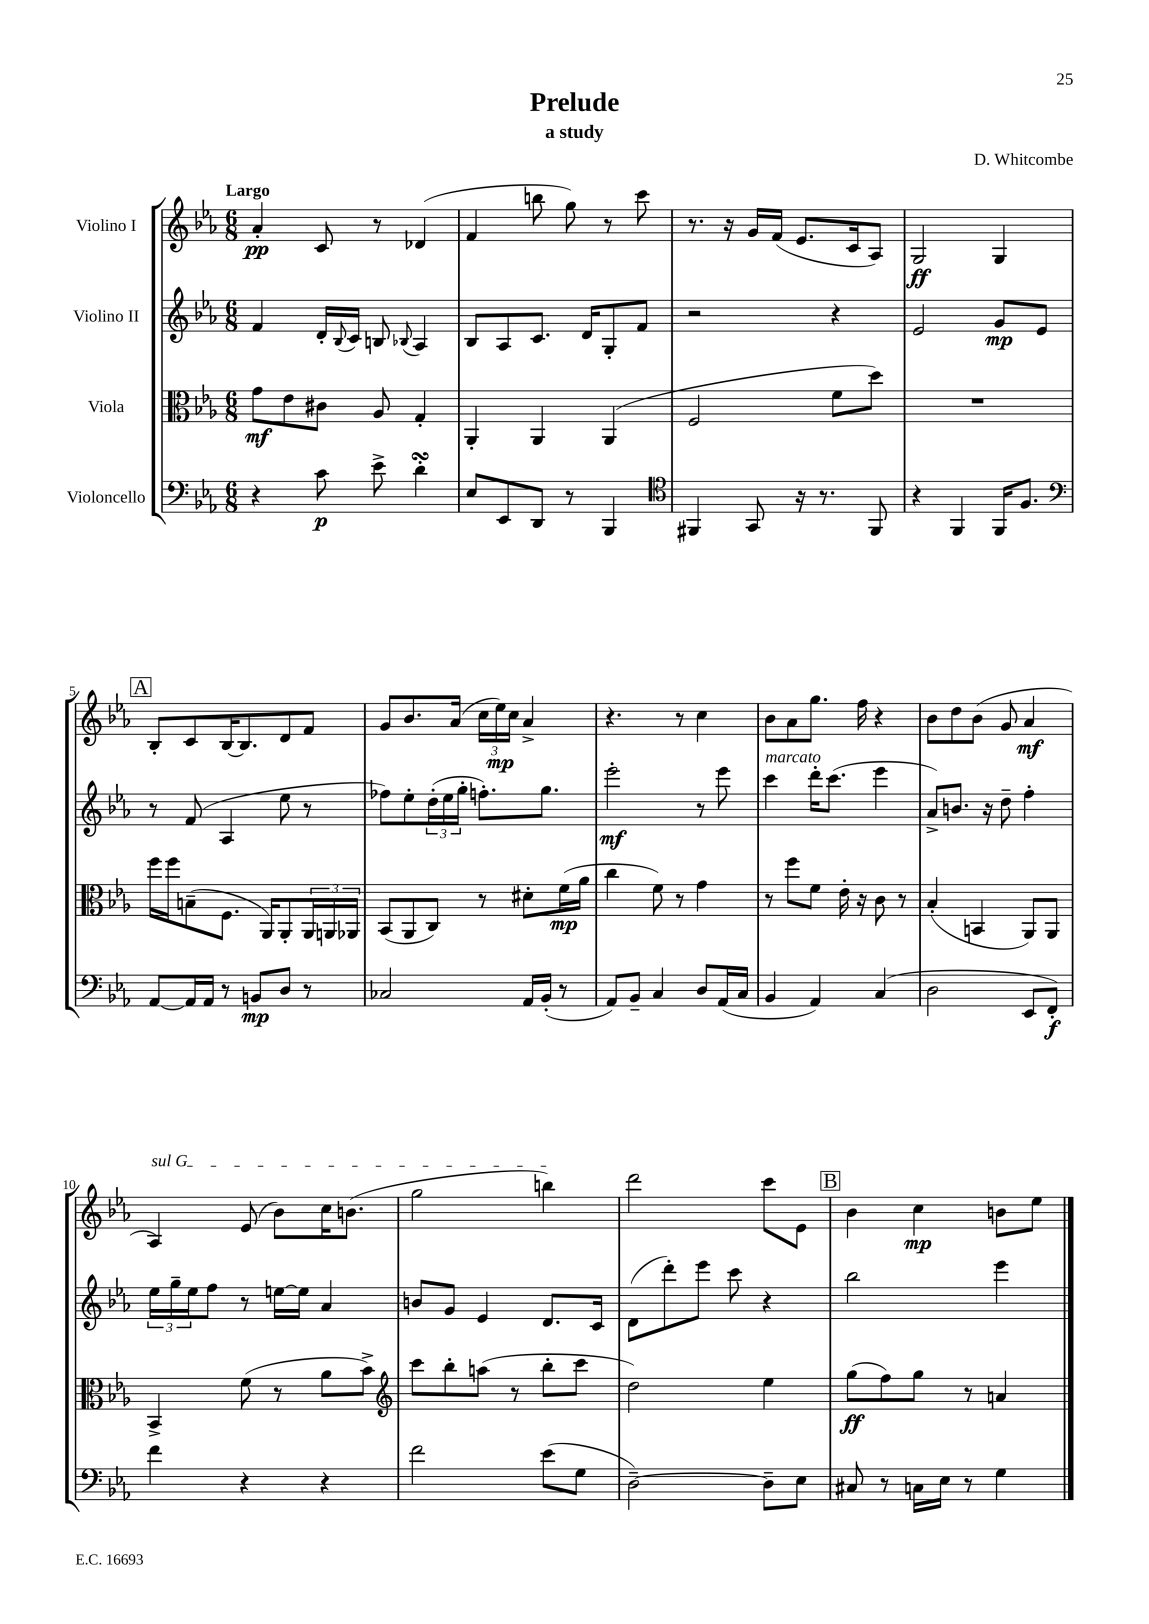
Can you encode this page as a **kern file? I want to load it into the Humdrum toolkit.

**kern	**dynam	**kern	**dynam	**kern	**dynam	**kern	**dynam
*part4	*part4	*part3	*part3	*part2	*part2	*part1	*part1
*staff4	*staff4	*staff3	*staff3	*staff2	*staff2	*staff1	*staff1
*I"Violoncello	*	*I"Viola	*	*I"Violino II	*	*I"Violino I	*
*clefF4	*	*clefC3	*	*clefG2	*	*clefG2	*
*k[b-e-a-]	*	*k[b-e-a-]	*	*k[b-e-a-]	*	*k[b-e-a-]	*
*M6/8	*	*M6/8	*	*M6/8	*	*M6/8	*
=1	=1	=1	=1	=1	=1	=1	=1
!	!	!	!	!	!	!LO:TX:a:B:t=Largo	!
4r	.	8g\L	mf	4f/	.	4a-'/	pp
.	.	8e-\	.	.	.	.	.
8c\	p	8c#X\J	.	16d'/LL	.	8c/	.
.	.	.	.	8qqB-/	.	.	.
.	.	.	.	16c/JJ	.	.	.
8e-^\	.	8A-/	.	8Bn/	.	8r	.
.	.	.	.	8qqB-X/	.	.	.
4dsSsS'\	.	4G'/	.	4A-/	.	(4d-X/	.
=2	=2	=2	=2	=2	=2	=2	=2
8E-/L	.	4AA-'/	.	8B-/L	.	4f/	.
8EE-/	.	.	.	8A-/	.	.	.
8DD/J	.	4AA-/	.	8.c/J	.	8bbn\	.
8r	.	.	.	.	.	8gg\)	.
.	.	.	.	16d/KL	.	.	.
4BBB-/	.	(4AA-/	.	8G'/	.	8r	.
.	.	.	.	8f/J	.	8ccc\	.
=3	=3	=3	=3	=3	=3	=3	=3
*clefC4	*	*	*	*	*	*	*
4FF#X/	.	2F/	.	2r	.	8.r	.
.	.	.	.	.	.	16r	.
8GG/	.	.	.	.	.	16g/LL	.
.	.	.	.	.	.	(16f/JJ	.
16r	.	.	.	.	.	8.e-/L	.
8.r	.	.	.	.	.	.	.
.	.	8f\L	.	4r	.	.	.
.	.	.	.	.	.	16c/k	.
8FF#/	.	8dd\J)	.	.	.	8A-/J)	.
=4	=4	=4	=4	=4	=4	=4	=4
4r	.	2.r	.	2e-/	.	2G/	ff
4FF/	.	.	.	.	.	.	.
16FF/KL	.	.	.	8g/L	mp	4G/	.
8.F/J	.	.	.	.	.	.	.
.	.	.	.	8e-/J	.	.	.
!!LO:LB:g=z
!!LO:REH:place=s1:t=A
=5	=5	=5	=5	=5	=5	=5	=5
*clefF4	*	*	*	*	*	*	*
[8AA-/L	.	16ff\LL	.	8r	.	8B-'/L	.
.	.	16ff\J	.	.	.	.	.
16AA-/L]	.	(8Bn~\	.	(8f/	.	8c/	.
16AA-/JJ	.	.	.	.	.	.	.
8r	.	8.F\J	.	4A-/	.	[16B-/K	.
.	.	.	.	.	.	8.B-/]	.
8BBn/L	mp	.	.	.	.	.	.
.	.	16AA-/KL)	.	.	.	.	.
8D/J	.	8AA-'/	.	8ee-\	.	8d/	.
8r	.	24AA-/L	.	8r	.	8f/J	.
.	.	24AAn/	.	.	.	.	.
.	.	24AA-X/JJ	.	.	.	.	.
=6	=6	=6	=6	=6	=6	=6	=6
2C-X/	.	(8BB-/L	.	8ff-X\L)	.	8g/L	.
.	.	8AA-/	.	8ee-'\	.	8.b-/	.
.	.	8C/J)	.	(24dd'\L	.	.	.
.	.	.	.	24ee-\	.	.	.
.	.	.	.	.	.	(16a-/Jk	.
.	.	.	.	24gg'\JJ	.	.	.
.	.	8r	.	8.ffn'\L)	.	24cc\LL	.
.	.	.	.	.	.	24ee-\)	mp
.	.	.	.	.	.	24cc\JJ	.
16AA-/LL	.	8d#X'\L	.	.	.	4a-^/	.
(16BB-'/JJ	.	.	.	8.gg\J	.	.	.
8r	.	(16f\L	mp	.	.	.	.
.	.	16a-\JJ	.	.	.	.	.
=7	=7	=7	=7	=7	=7	=7	=7
8AA-/L)	.	4cc\	.	2eee-'\	mf	4.r	.
8BB-~/J	.	.	.	.	.	.	.
4C/	.	8f\)	.	.	.	.	.
.	.	8r	.	.	.	8r	.
8D/L	.	4g\	.	8r	.	4cc\	.
(16AA-/L	.	.	.	8eee-\	.	.	.
16C/JJ	.	.	.	.	.	.	.
=8	=8	=8	=8	=8	=8	=8	=8
!	!	!	!	!LO:TX:a:i:t=marcato	!	!	!
4BB-/	.	8r	.	4ccc\	.	8b-\L	.
.	.	8ff\L	.	.	.	8a-\	.
4AA-/)	.	8f\J	.	16ddd'\KL	.	8.gg\J	.
.	.	.	.	(8.ccc\J	.	.	.
.	.	16e-'\	.	.	.	.	.
.	.	16r	.	.	.	16ff\	.
(4C/	.	8c\	.	4eee-\	.	4r	.
.	.	8r	.	.	.	.	.
=9	=9	=9	=9	=9	=9	=9	=9
2D\	.	(4B-'/	.	8a-^/L)	.	8b-\L	.
.	.	.	.	8.bn/J	.	8dd\	.
.	.	4BBn/	.	.	.	(8b-\J	.
.	.	.	.	16r	.	.	.
.	.	.	.	8dd~\	.	8g/	.
8EE-/L	.	8AA-/L)	.	4ff'\	.	4a-/	mf
8FF'/J)	f	8AA-/J	.	.	.	.	.
!!LO:LB:g=z
=10	=10	=10	=10	=10	=10	=10	=10
!	!	!	!	!	!	!LO:TX:a:i:t=sul G	!
4f\	.	4BB-^/	.	24ee-\LL	.	4A-/)	.
.	.	.	.	24gg~\	.	.	.
.	.	.	.	24ee-\J	.	.	.
.	.	.	.	8ff\J	.	.	.
4r	.	(8f\	.	8r	.	(8e-/	.
.	.	8r	.	[16een\LL	.	8b-\L)	.
.	.	.	.	16ee\JJ]	.	.	.
4r	.	8a-\L	.	4a-/	.	16cc\K	.
.	.	.	.	.	.	(8.bn\J	.
.	.	8b-^\J)	.	.	.	.	.
=11	=11	=11	=11	=11	=11	=11	=11
*	*	*clefG2	*	*	*	*	*
2f\	.	8ccc\L	.	8bn/L	.	2gg\	.
.	.	8bb-'\	.	8g/J	.	.	.
.	.	(8aan\J	.	4e-/	.	.	.
.	.	8r	.	.	.	.	.
(8e-\L	.	8bb-'\L	.	8.d/L	.	4bbn\)	.
8G\J	.	8ccc\J	.	.	.	.	.
.	.	.	.	16c/Jk	.	.	.
=12	=12	=12	=12	=12	=12	=12	=12
[2D~\)	.	2dd\)	.	(8d\L	.	2ddd\	.
.	.	.	.	8ddd'\)	.	.	.
.	.	.	.	8eee-\J	.	.	.
.	.	.	.	8ccc\	.	.	.
8D~\L]	.	4ee-\	.	4r	.	8ccc\L	.
8E-\J	.	.	.	.	.	8e-\J	.
!!LO:REH:place=s1:t=B
=13	=13	=13	=13	=13	=13	=13	=13
8C#X/	.	(8gg\L	ff	2bb-\	.	4b-\	.
8r	.	8ff\)	.	.	.	.	.
16Cn\LL	.	8gg\J	.	.	.	4cc\	mp
16E-\JJ	.	.	.	.	.	.	.
8r	.	8r	.	.	.	.	.
4G\	.	4an/	.	4eee-\	.	8bn\L	.
.	.	.	.	.	.	8ee-\J	.
==	==	==	==	==	==	==	==
*-	*-	*-	*-	*-	*-	*-	*-
